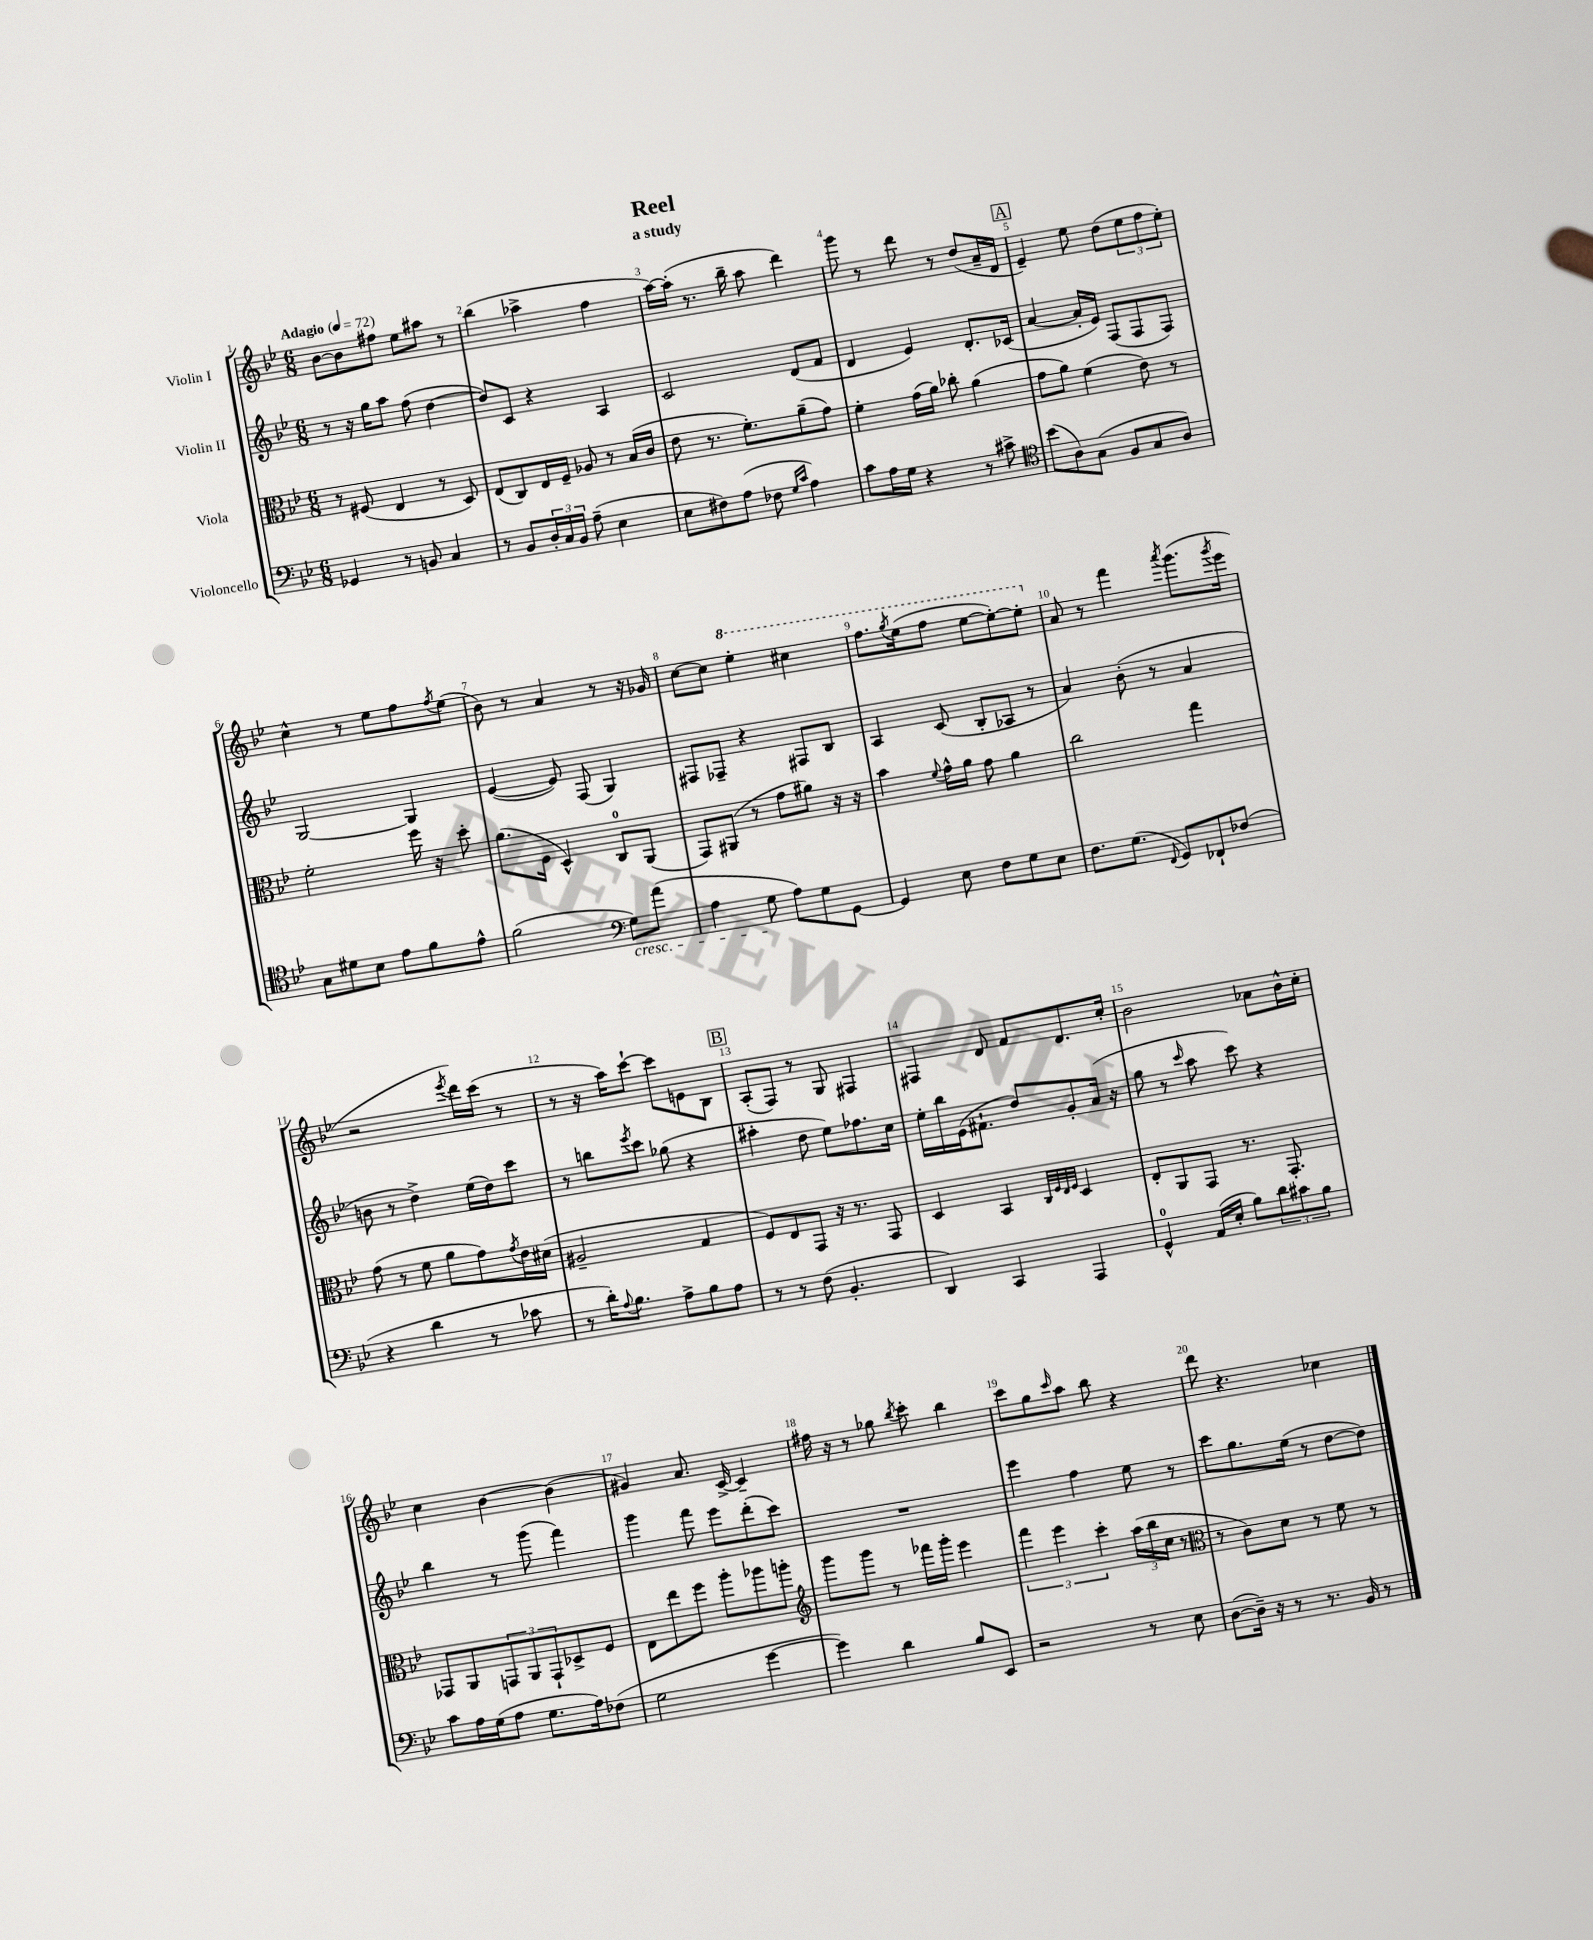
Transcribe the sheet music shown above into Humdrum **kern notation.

**kern	**kern	**kern	**kern
*staff4	*staff3	*staff2	*staff1
*clefF4	*clefC3	*clefG2	*clefG2
*k[b-e-]	*k[b-e-]	*k[b-e-]	*k[b-e-]
*M6/8	*M6/8	*M6/8	*M6/8
*MM72	*MM72	*MM72	*MM72
4GG-/	8r	8r	[8b-\L
.	(8F#/	16r	8b-\]
.	.	16gg\LK	.
8r	4E-/	8aa\J	8ff#\J
8BB/	.	(8ff\	8ee-\L
4C/	8r	[4dd\	8aa#\J
.	8D/)	.	8r
=	=	=	=
8r	(8E-/L	8dd/]L)	(4bb-\
8BB-/L	8C/)	8c/J	.
24D'/L	16E-/L	4r	4aa-^\
24C/	.	.	.
.	16F~/JJ	.	.
24BB-/JJ	.	.	.
(8A~\	8A-/	.	.
4E-\	8r	4A/	4ff\
.	(16B-/LL	.	.
.	16c/JJ	.	.
=	=	=	=
8E-\L	8e-\	2c/	[16aa\LL)
.	.	.	(16aa'\]JJ
8F#\)	8.r	.	8.r
(8A\J	.	.	.
.	8.f'\L)	.	16bb-~\
8F-\	.	.	8aa\
16qqG/LL	.	.	.
16qqc/JJ	.	.	.
4A\)	(8a~\	(8d/L	4ddd\)
.	8g\J)	8f/J	.
=	=	=	=
8c\L	4f'\	4d/	8ggg\
16A\L	.	.	8r
16G\JJ	.	.	.
4r	(16g\LL	4e-/)	8ddd\
.	16a\JJ)	.	.
.	8cc-'\	.	8r
8r	(4a\	8.d'/L	(8dd/L
8c#^\	.	.	16a~/L
.	.	(16c-/Jk	16d/JJ
=	=	=	=
*clefC4	*	*	*
(8b-\L	8g\L	[4a/	4e-~/)
8A\)	8a\J)	.	.
(8G\J	(4f\	16a'/]LL	8ee-\
.	.	16e-/JJ)	.
8F/L	.	(8F/L	(8dd\L
8G/	8e-\)	8F/	12ee-\
.	.	.	12ff\
8A/J)	8r	8F/J)	.
.	.	.	12ee-'\J)
=	=	=	=
8G\L	2f'\	[2G/	4cc^^\
8d#\	.	.	.
8B-\J	.	.	8r
8e-\L	.	.	8ee-\L
8f\	16ff\	4G/]	8ff\
.	16r	.	.
.	.	.	8qff/
8e-^^\J	8dd'\	.	(8ee-\J
=	=	=	=
(2f\	(8.a\L	([4e-/	8b-\)
.	.	.	8r
.	16F\Jk	.	.
.	4D^^/)	8e-/])	4a/
.	.	(8F/	.
*clefF4	*	*	*
8G\L)	8C/L	4G/)	8r
(8a\J	(8AA/J	.	16r
.	.	.	16g-/
=	=	=	=
4A\	8GG/L)	8F#/L	[8cc\L
.	(8AA#/J	8F-~/J	8cc\]J
8G\	8r	4r	4eee-'\
8A\L)	8g\L	.	.
8G\	8a#\J)	8F#/L	4ccc#\
[8GG\J	16r	8B-/J	.
.	16r	.	.
=	=	=	=
4GG/]	4b-\	4A/	8.fff\L
.	.	.	8qggg/
.	.	.	(16eee-\k
.	8qqf/	.	.
8E-\	16g^^\LL	(8c/	8fff\J
.	16a\JJ	.	.
8F\L	8g\	8B-'/L	[8eee-\L
8G\	4a\	8A-/J	8eee-'\_)
8E-\J	.	8r	8eee-'\]J
=	=	=	=
8.F\L	2cc\	4a/)	8a/
.	.	.	8r
(8.G\J	.	.	.
.	.	(8b-'\	4fff\
8qqFF/	.	.	.
8GG/L)	.	8r	.
.	.	.	8qaaa/
8FF-`/	4gg\	4a/	(8.ggg\L
(8F-/J	.	.	.
.	.	.	8qggg/
.	.	.	16eee-\Jk
=	=	=	=
4r	(8g\	8b\	2r
.	8r	8r	.
4d\	8f\	4dd^\)	.
.	8a\L	.	.
.	.	.	8qeee-/
8r	8g\)	(16ee-\LL	16ddd\LL)
.	.	16dd\J)	(16ccc\JJ
.	8qg/	.	.
8c-\	16e-\L	8ccc\J	8r
.	(16d#\JJ	.	.
=	=	=	=
8r	2A#~/	8r	8r
16d'\LK)	.	8bb\L	16r
8qqA/	.	.	.
8.B-\J	.	.	16aa\LK)
.	.	8qeee-/	.
.	.	8ccc\J	[8ccc`\J
8A^\L	.	(8gg-\	8ccc\]L
8B-\	4G/	4r	8e\
8A\J	.	.	8B-\J
=	=	=	=
8r	8F/L)	4aa#'\	(8A'/L
8r	8E-/	.	8F/J)
(8F\	8GG/J	8dd\	8r
4.BB-'/	16r	8ee-\L)	8G/
.	8.r	.	.
.	.	8.ff-\	4F#/
.	8GG/	.	.
.	.	16cc\Jk	.
=	=	=	=
4DD/)	4D/	16ee-'\LL	4F#/
.	.	16bb-\	.
.	.	(16e-\J	.
.	.	8.f#`\J	.
4CC/	4BB-/	.	8d/
.	.	8dd/L)	8f/L
.	32qqC/LLL	.	.
.	32qqF/	.	.
.	32qqE-/	.	.
.	32qqF/JJJ	.	.
4AAA/	4D/	8g'/	8.d/
.	.	(16a/Jk	.
.	.	16r	16cc'/Jk
=	=	=	=
4GG^^/	8E-'/L	8gg\	2b-\
.	8AA/	8r	.
.	.	16qqccc/	.
(16AA/LL	8GG/J	8aa\	.
16E-'/JJ	.	.	.
8B-\L)	8.r	8ccc\)	.
12d\	.	4r	8a-\L
.	8.GG'/	.	.
12c#\	.	.	.
.	.	.	16b-^^\L
12B-\J	.	.	.
.	.	.	16cc'\JJ
=	=	=	=
8c\L	8GG-/L	4bb-\	4cc\
16A\L	8AA/	.	.
(16G\J	.	.	.
8A\J	12GG/	8r	[4b-\
.	12AA/	.	.
8.G\L	.	(8ggg\	.
.	12GG`/	.	.
.	8D-^/	4fff\)	(4b-\]
16A\k)	.	.	.
(8F-\J	8F/J	.	.
=	=	=	=
2G\	8E-\L	4ggg\	4g#/)
.	8ee-\	.	.
.	8ff\J	8fff\	8.a/
.	8aa'\L	8eee-\L	.
.	.	.	[16c^/
[4g\	8aa-\	(8ddd'\	4c~/]
.	8aa'\J	8ccc\J)	.
=	=	=	=
*	*clefG2	*	*
4g\])	8ggg\L	2.r	16ff#\
.	.	.	16r
.	8ggg\J	.	8r
4d\	8r	.	8gg-\
.	.	.	8qbb-/
.	16fff-\LL	.	8ccc'\
.	16ggg'\JJ	.	.
8B-/L	4eee-\	.	4bb-\
8EE-/J	.	.	.
=	=	=	=
2r	6fff\	4eee-\	8ccc\L
.	.	.	8gg\
.	6eee-\	.	.
.	.	.	16qqccc/
.	.	4ff\	8aa\J
.	6ccc'\	.	.
.	.	.	8bb-\
8r	(24aa\LL	8ee-\	4r
.	24bb-\	.	.
.	24cc\JJ	.	.
8E-\	8r	8r	.
=	=	=	=
*	*clefC3	*	*
([8D\L	8r	8ccc\L	8ddd\
16D~\]Jk)	8c\L)	8.gg\	4.r
16r	.	.	.
8r	8d\J	.	.
.	.	(16ee-\Jk	.
8.r	8r	8r	.
.	8f\	[8dd\L	4cc-\
16BB-/	.	.	.
8r	8r	8dd\]J)	.
==	==	==	==
*-	*-	*-	*-
